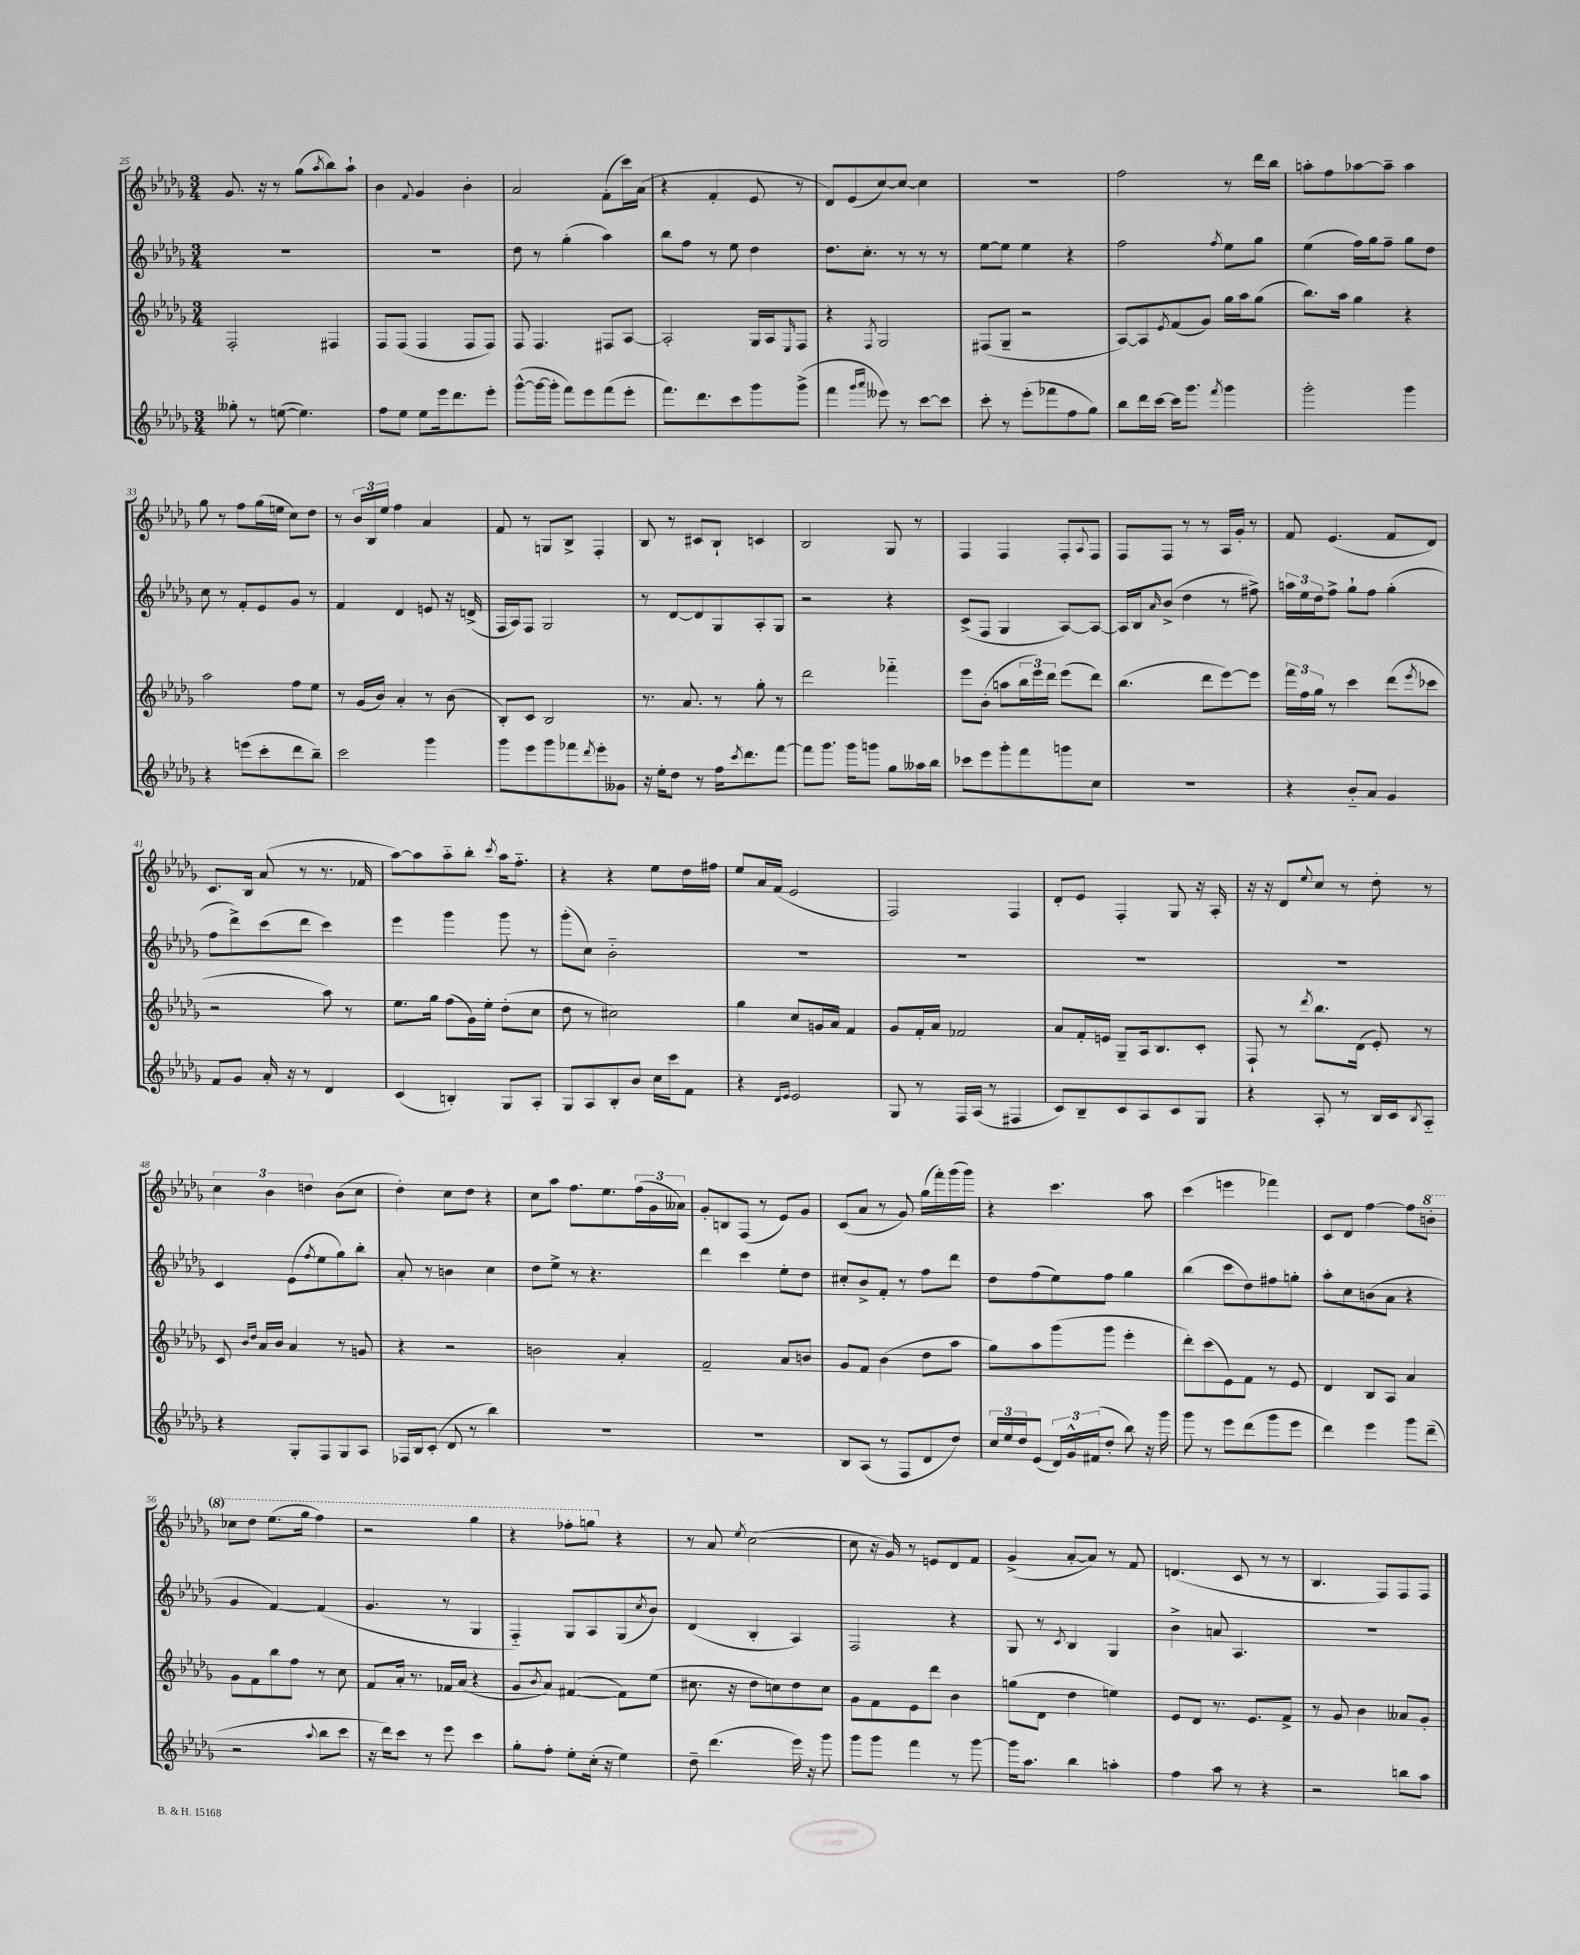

**kern	**kern	**kern	**kern
*staff4	*staff3	*staff2	*staff1
*clefG2	*clefG2	*clefG2	*clefG2
*k[b-e-a-d-g-]	*k[b-e-a-d-g-]	*k[b-e-a-d-g-]	*k[b-e-a-d-g-]
*M3/4	*M3/4	*M3/4	*M3/4
8gg--'\	2F'/	2.r	8.g-/
8r	.	.	.
.	.	.	16r
([8ee\	.	.	8r
4.ee\])	.	.	(8gg-\L
.	.	.	8qaa-/
.	4F#/	.	8bb-\)
.	.	.	8aa-`\J
=	=	=	=
8ff\L	8F/L	2.r	4b-\
8ee-\J	(8F/J	.	.
.	.	.	8qqf/
8ee-\L	4F/	.	4g-/
16eee-\k	.	.	.
8.ddd-\	.	.	.
.	8F/L	.	4b-'\
8eee-'\J	8F/J)	.	.
=	=	=	=
([8ggg-^^\L	8F/	8dd-\	2a-/
16ggg-\_L	4.F/	8r	.
16ggg-'\]JJ	.	.	.
8fff\L)	.	(4gg-'\	.
8eee-\	.	.	.
(8fff\	8F#/L	4aa-\)	(8f'\L
8eee-'\J	[8A-/J	.	16ccc\L)
.	.	.	(16a-\JJ
=	=	=	=
8.fff\L)	2A-'/]	8bb-\L	4r
.	.	8ff\J	.
8.ddd-\	.	.	.
.	.	8r	4f'/
8ccc\	.	8ee-\	.
8ggg-\	16G-/LL	4dd-\	8e-/
.	16A-/J	.	.
.	16qqE-/	.	.
(8ggg-^\J	8F/J	.	8r
=	=	=	=
4fff\	4r	8.dd-\L	8d-/L)
.	.	.	(8e-/
.	.	8.cc'\J	.
16qqggg-/LL	.	.	.
16qqaaa-/JJ	8qF/	.	.
8eee--\)	2G-/	.	[8cc/)
8r	.	8r	8cc/_J
[8ccc\L	.	8r	4cc\]
8ccc\]J	.	8r	.
=	=	=	=
8ccc'\	(8F#/L	[8ee-\L	2.r
8r	8G-~/J	8ee-\]J	.
(8eee-'\L	2r	4ee-\	.
8fff-\	.	.	.
8ff\	.	4r	.
8gg-\J)	.	.	.
=	=	=	=
8bb-\L	[8A-/L)	2ff\	2ff\
16ddd-\L	8A-/]	.	.
[16ccc\JJ	.	.	.
.	8qe-/	.	.
16ccc\]LK	(8f/	.	.
8.ggg-\J	.	.	.
.	8g-/J)	.	.
8qfff/	.	8qff/	.
4ggg-\	16gg-\LL	8ee-\L	8r
.	16aa-\J	.	.
.	(8gg-\J	8gg-\J	16ddd-\LL
.	.	.	16bb-\JJ
=	=	=	=
2ggg-'\	8.bb-\L)	(4ee-\	8aa'\L
.	.	.	8ff\
.	16aa-\Jk	.	.
.	4gg-\	16ff\LL)	[8aa-\
.	.	16gg-\J	.
.	.	8ff~\J	8aa-~\]J
4ggg-\	4r	8gg-\L	4aa-\
.	.	8dd-\J	.
=	=	=	=
4r	2aa-\	8cc\	8gg-\
.	.	8r	8r
(8eee\L	.	8f'/L	8ff\L
8ccc'\	.	8e-/	(16gg-\L
.	.	.	16ee\JJ
8ddd-\	8ff\L	8g-/J	8cc\L)
8bb-~\J)	8ee-\J	8r	8dd-\J
=	=	=	=
2ccc\	8r	4f/	8r
.	(16g-/LL	.	24b-/LL
.	.	.	24B-/
.	16b-/JJ)	.	.
.	.	.	24ee-/JJ
.	4a-'/	4d-/	4ff\
4ggg-\	8r	8e/	4a-/
.	(8b-\	16r	.
.	.	(16d^/	.
=	=	=	=
8ggg-\L	8B-'/L)	16F/LL	8f/
.	.	16A-/J)	.
8eee-\	8c/J	8F/J	8r
8ggg-\	2B-/	2G-/	8G/L
8fff-\	.	.	8B-^/J
8qddd-/	.	.	.
8eee-'\	.	.	4F'/
8g--\J	.	.	.
=	=	=	=
16r	8.r	8r	8B-/
16ee-'\LK	.	.	.
8dd-\J	.	[8d-/L	8r
.	8.a-/	.	.
8r	.	8d-/]	8c#/L
16ff\LK	8r	8G-/	8B-`/J
8qccc/	.	.	.
8.ddd-\	.	.	.
.	8gg-'\	8A-'/	4c/
[8fff\J	8r	8G-/J	.
=	=	=	=
8fff\]L	2ddd-\	2r	2B-/
8.ggg-\J	.	.	.
16ggg-\LK	.	.	.
8ggg\J	.	.	.
8gg-\L	4fff-'~\	4r	8G-/
16aa--\L	.	.	8r
16bb-\JJ	.	.	.
=	=	=	=
8ccc-\L	8eee-\L	(8c^/L	4F/
8eee-\	(8b-'\J	8F/J	.
8ggg-'\	8aa\L	4G-/	4F/
8fff\	24bb-\L	.	.
.	24eee-\)	.	.
.	24ddd-\JJ	.	.
8ggg\	(8eee-\L	[8A-/L)	8F'/L
.	.	.	8qqA-/
8cc\J	8ddd-\J)	8A-/_J	8F/J
=	=	=	=
2.r	(4.bb-\	16A-/]LL	8F/L
.	.	16B-/J	.
.	.	16qqa-/	.
.	.	(8b-^/J	8F/J
.	.	4dd-\	8r
.	8ddd-\L	.	8r
.	[8eee-\)	8r	16A-/LL
.	.	.	16g-'/JJ
.	8eee-\]J	8ff#^\)	8r
=	=	=	=
4r	24fff\LL	24aa\LL	8f/
.	24ff\	24ee-\	.
.	24gg-\JJ	24dd-\J	.
.	8r	8ff^\J	(4.e-/
8b-'~/L	4ccc\	8gg-`\L	.
8a-/J	.	8ff\J	.
4g-/	(8ddd-\L	(4gg-'\	8f/L
.	8qeee-/	.	.
.	8ccc-\J	.	8d-/J)
=	=	=	=
8f/L	2r	8ff\L	8.c/L
8g-/J	.	8ddd-^\)	.
.	.	.	16B-/Jk
16a-'/	.	(8ccc\	(8a-/
16r	.	.	.
8r	.	8ddd-\J	8r
4d-/	8aa-\)	4ccc\)	8.r
.	8r	.	.
.	.	.	16f-/
=	=	=	=
(4c/	8.ee-\L	4eee-\	[8aa-\L)
.	.	.	8aa-\]
.	16gg-\Jk	.	.
4B'/)	(8ff\L	4ggg-\	8aa-'~\
.	16g-\L)	.	8bb-'\J
.	16ee-'\JJ	.	.
.	.	.	8qccc/
8G-/L	(8dd-'\L	8ggg-\	16aa-\LK
.	.	.	8.ff'~\J
8A-'/J	8cc\J	8r	.
=	=	=	=
8G-/L	8dd-\	(8ggg-'\L	4r
8A-/	8r	8cc\J)	.
8B-'/	2cc#\)	2b-'~\	4r
8b-/J	.	.	.
16cc\LL	.	.	8ee-\L
16ccc\J	.	.	.
8f\J	.	.	16dd-\L
.	.	.	16ff#\JJ
=	=	=	=
4r	4gg-\	2.r	8ee-/L
.	.	.	16a-/L
.	.	.	(16f/JJ
16qqd-/LL	.	.	.
16qqe-/JJ	.	.	.
2e-/	8cc/L	.	2e-/
.	16g/L	.	.
.	16a-/JJ	.	.
.	4f/	.	.
=	=	=	=
8G-/	8g-/L	2.r	2F/)
8r	16f'/L	.	.
.	16a-/JJ	.	.
16F/LL	2f-/	.	.
(16A-/JJ	.	.	.
8r	.	.	.
4F#/	.	.	4F/
=	=	=	=
8c/L)	8a-/L	2.r	8d-'/L
8B-~/	16f'/L	.	8e-/J
.	16e/JJ	.	.
8c/	8G-~/L	.	4F'/
8A-/	16A-/k	.	.
.	8.B-/	.	.
8c/	.	.	8G-/
8G-/J	8c'/J	.	16r
.	.	.	16A-'/
=	=	=	=
4r	8F`/	2.r	16r
.	.	.	16r
.	8r	.	8d-/L
.	8qddd-/	.	8qqee-/
8A-'/	8.bb-\L	.	8cc/J
8r	.	.	8r
.	(16d-\Jk	.	.
16B-/LL	8e-'/)	.	8dd-'\
16c/J	.	.	.
8qB-/	.	.	.
8A-'~/J	8r	.	8r
=	=	=	=
4r	8c/	4c/	6cc\
.	16qqb-/LL	.	.
.	16qqdd-/JJ	.	.
.	16a-/LL	.	.
.	.	.	6b-\
.	16b-/JJ	.	.
8G-'/L	4a-/	(8e-\L	.
.	.	.	6dd\
.	.	8qff/	.
8F/	.	8ee-\	.
8G-/	8r	8gg-\)	(8b-\L
8A-/J	8g/	8bb-'\J	8cc\J
=	=	=	=
16F-/LL	4r	8a-'/	4dd-'\)
16B-/J	.	.	.
(8c'/J	.	8r	.
8d-/	2r	4b\	8cc\L
8r	.	.	8dd-\J
4bb-\)	.	4cc\	4r
=	=	=	=
2.r	2b\	8dd-\L	8cc\L
.	.	8ee-^\J	8aa-\J
.	.	8r	8.ff\L
.	.	4.r	.
.	.	.	8.ee-\
.	4a-'/	.	.
.	.	.	(24ff\L
.	.	.	24g-\
.	.	.	24a--\JJ)
=	=	=	=
2.r	2f~/	4ddd-\	8g-'/L
.	.	.	8B/
.	.	4ccc\	(8F/J
.	.	.	8r
.	8a-/L	8ee-'\L	8e-/L)
.	8b/J	8dd-\J	8g-/J
=	=	=	=
8B-/L	8g-/L	8cc#'/L	(8c/L
(8A-/J	8f/J	8b-^/	8a-/J
8r	(4b-\	8f'/J	8r
8F/L	.	8r	8g-/)
8d-/	8dd-\L	8ff\L	(16gg-\LL
.	.	.	16fff'\)
8dd-/J)	8aa-\J	8ddd-\J	(16ggg-\
.	.	.	16ggg-\JJ)
=	=	=	=
24cc/LL	8gg-\L)	8dd-\L	4r
24ee-/	.	.	.
24dd-/J	.	.	.
(8e-/J	8aa-\	(8ff\	.
24d-/LL)	(8ggg-\	8ee-\)	4.ccc\
24g-^^/	.	.	.
(24f#/J	.	.	.
8dd-'/J	8ggg-\J	8ff\J	.
8bb-\)	4eee-'\	4gg-\	.
16r	.	.	8aa-\
16ggg-\	.	.	.
=	=	=	=
8ggg-\	8ddd-'\L)	(4bb-\	(4ccc\
8r	(8ccc\	.	.
8eee-\L	8e-\)	8ccc\L	4eee\
(8ddd-\	8f\J	8dd-\)	.
8ggg-\	8r	8ff#\	4fff-\)
8eee-\J	8e-/	8gg'\J	.
=	=	=	=
4ddd-\)	4d-/	8aa-'\L	8c/L
.	.	8cc\	8d-/J
4eee-\	8B-/L	(8b\	[4ff\
.	8A-/J	8a-\J	.
8ggg-\L	4a-/	4r	8ff\]L
(8ddd-~\J	.	.	8bb'\J
=	=	=	=
2r	8g-\L	4g-/	8ccc-\L
.	8f\	.	8ddd-\J
.	8bb-\	[4f/)	(8.eee-\L
.	8ff\J	.	.
.	.	.	16ggg-\Jk
8qqaa-/	.	.	.
8bb-\L	8r	(4f/]	4fff\)
8ccc\J	8cc\	.	.
=	=	=	=
16r	8f/L	4.g-/	2r
16ddd-\LK)	.	.	.
8ccc\J	16a-'/Jk	.	.
.	8.r	.	.
8r	.	.	.
8eee-\	16f-/LL	8r	.
.	(16a-/JJ	.	.
4ccc\	4r	4G-/	4ggg-\
=	=	=	=
8gg-'\L	8g-/L	4F'~/)	4r
.	8qb-/	.	.
8ff'\J	8a-/J)	.	.
8ee-'\L	([4f#/	8G-/L	8fff-'\L
(16cc'\Jk	.	8A-/	8ggg\J
16r	.	.	.
4ee-\)	8f#\]L)	(8G-/	4r
.	.	8qcc/	.
.	(8ee-\J	8b-/J)	.
=	=	=	=
8dd-~\	8.cc#\	(4d-/	8r
(4.ddd-\	.	.	8a-/
.	16r	.	.
.	.	.	8qee-/
.	8dd-\L	4B-'/	([2cc\
.	8cc\)	.	.
16eee-\)	8dd-\	4A-/)	.
16r	.	.	.
8ggg-\	8cc\J	.	.
=	=	=	=
8ggg-\L	8g-\L	2F/	8cc\]
8ggg-\J	8f\	.	16r
.	.	.	16g-/)
4fff\	8e-\	.	8r
.	8ddd-\J	.	8e/L
8r	4b-\	4r	8d-/
[8ggg-\	.	.	8f/J
=	=	=	=
16ggg-\]LK	(8gg\L	8G-/	(4g-^/
8.aa-\J	.	.	.
.	8d-\J	8r	.
.	.	8qc/	.
4bb-\	4dd-\	4B-/	[8a-'/L
.	.	.	8a-/]J)
4aa'\	4ee\)	4G-/	8r
.	.	.	8f/
=	=	=	=
4ff\	8e-/L	4b-^\	(4.d/
.	8d-/J	.	.
8aa-\	8.r	8a/	.
8r	.	4.A-/	8c/
.	8.e-/L	.	.
4r	.	.	8r
.	8f^/J	.	8r
=	=	=	=
2r	8r	2.r	4.B-/
.	8g-/	.	.
.	4b-\	.	.
.	.	.	8F/L)
8bb\L	8a--/L	.	8F/
8aa-\J	8g-'/J	.	8F/J
==	==	==	==
*-	*-	*-	*-
